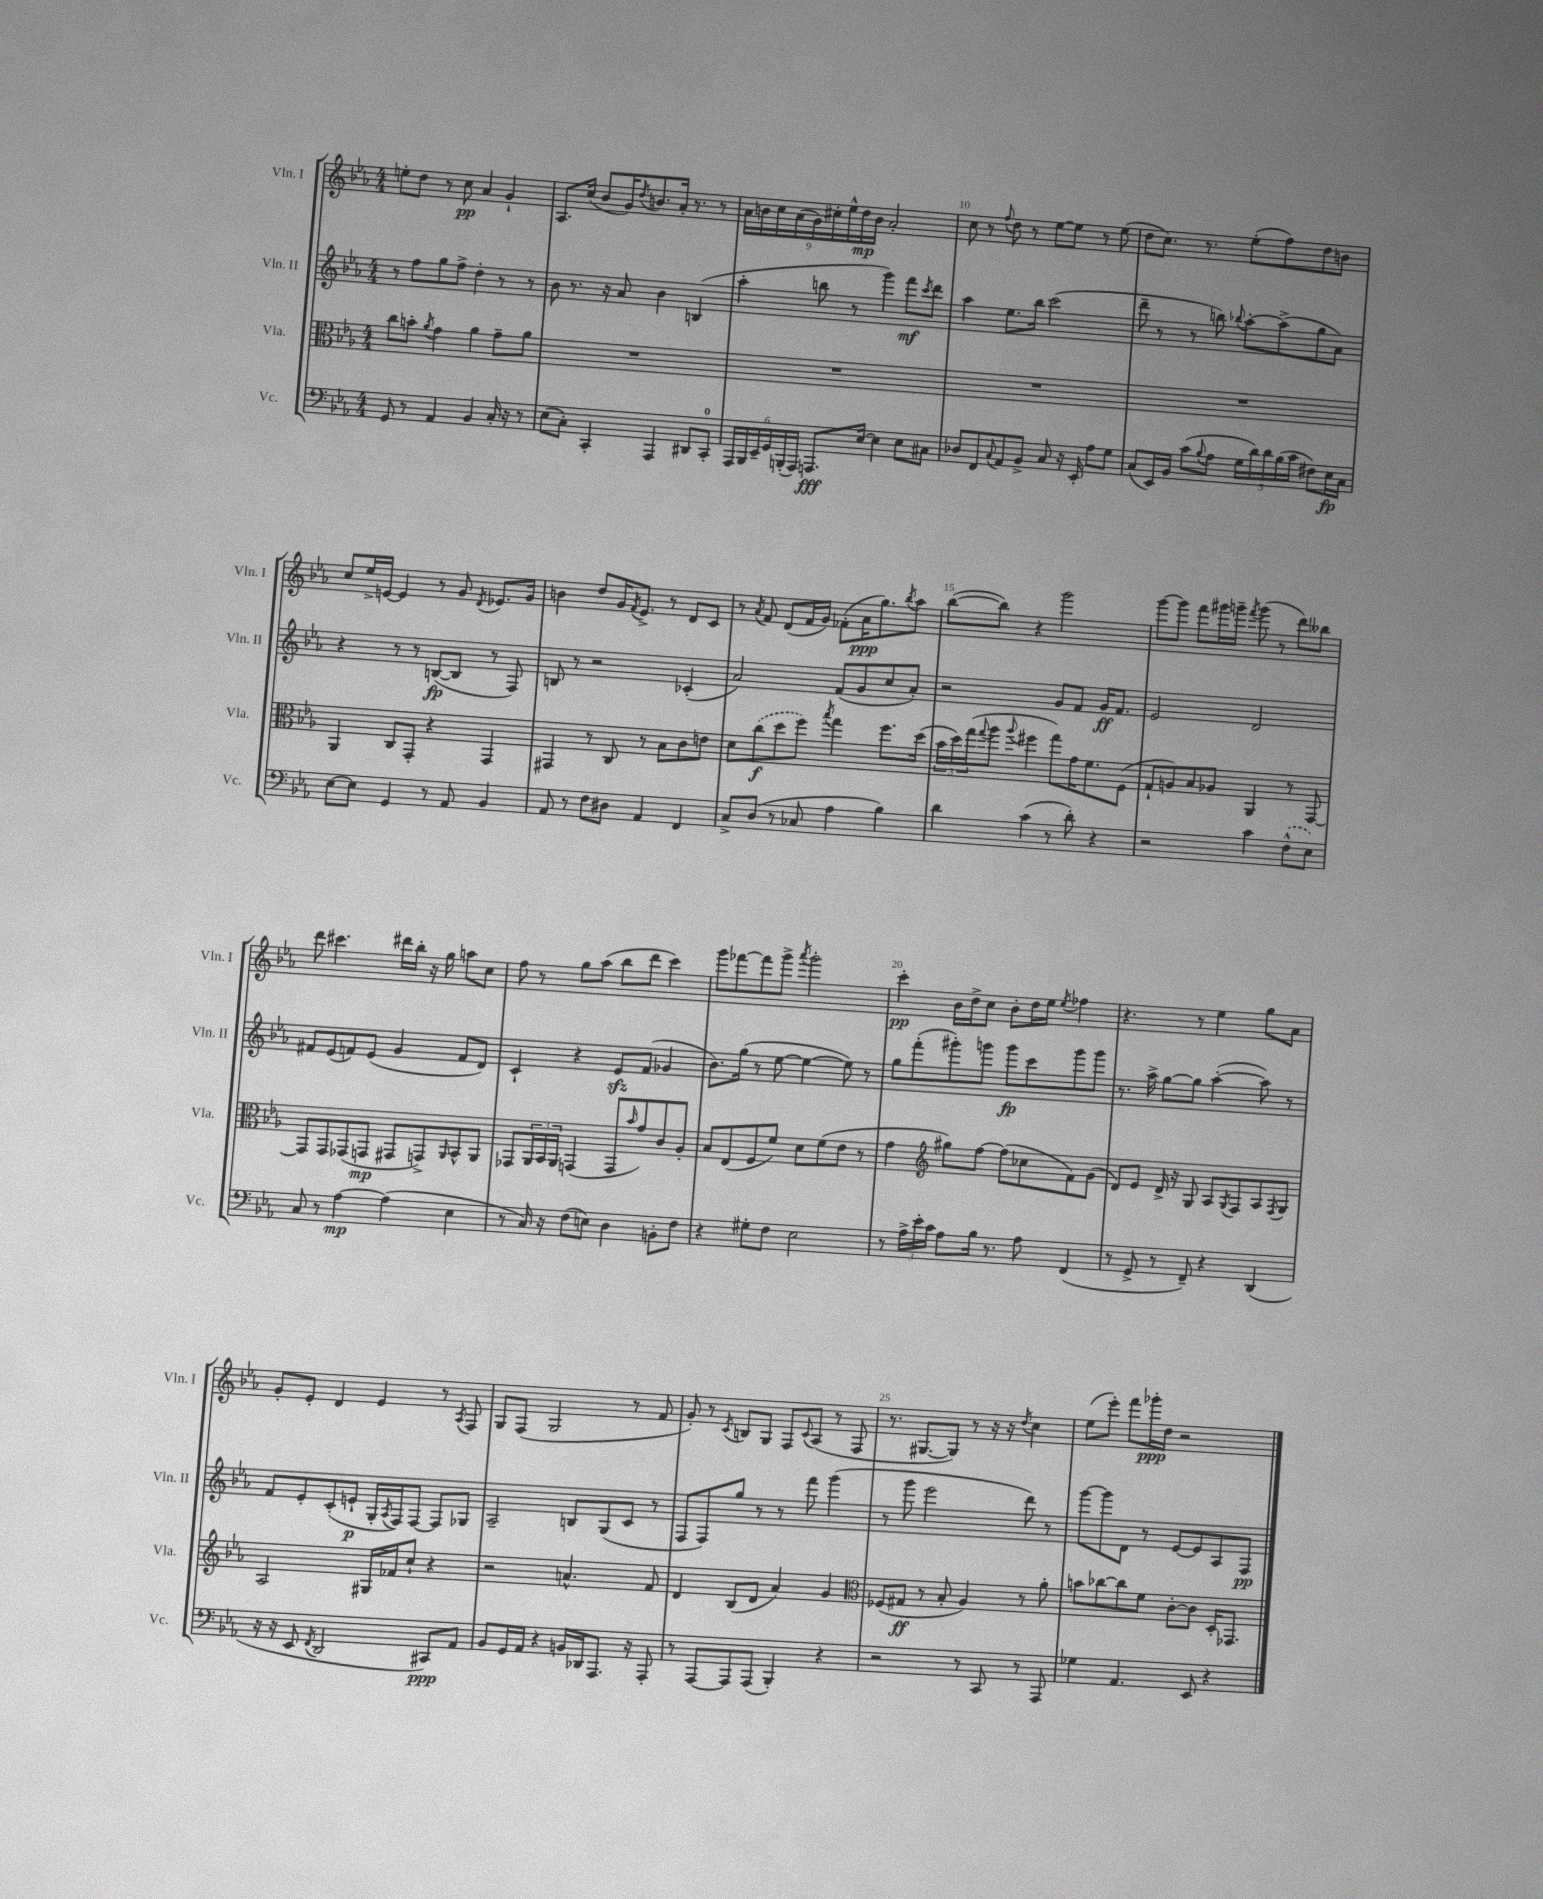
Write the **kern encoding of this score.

**kern	**kern	**kern	**kern
*staff4	*staff3	*staff2	*staff1
*clefF4	*clefC3	*clefG2	*clefG2
*k[b-e-a-]	*k[b-e-a-]	*k[b-e-a-]	*k[b-e-a-]
*M4/4	*M4/4	*M4/4	*M4/4
8GG	8cc	8r	8ee'
8r	8b'	8ff	8dd
.	8qa-	.	.
4AA-	4g	8gg	8r
.	.	8ff^	8cc
4BB-	4a-	4dd'	4a-
16C'	8g~	8r	4g`
16r	.	.	.
8r	8a-	8r	.
=	=	=	=
(8E-	1r	8b-	8.A-
8C')	.	8.r	.
.	.	.	(16cc
4CC'	.	.	8b-
.	.	16r	.
.	.	8a-	16g)
.	.	.	8qdd
.	.	.	8.b
4AAA-	.	4b-	.
.	.	.	16a-'
.	.	.	8.r
8DD#	.	(4B	.
8CC'	.	.	8r
=	=	=	=
24AAA-	1r	4aa-'	18a-
24BBB-	.	.	.
.	.	.	18b
24EE-~	.	.	.
.	.	.	18cc
24GG	.	.	.
(24BBB'	.	.	(18a-
24AAA-)	.	.	.
.	.	.	18g)
8.AAA	.	8bb	.
.	.	.	18cc#'
.	.	.	18ee-^^
.	.	8r	.
.	.	.	18dd
[16E-	.	.	.
.	.	.	18b
4E-]	.	4ggg)	2a-'
8E-	.	8fff	.
.	.	8qccc	.
8C#	.	8ddd	.
=	=	=	=
8D-	1r	4aa-	8cc
8FF	.	.	8r
8qqC	.	.	8qqff
8AA-	.	8.ee-	8dd
8BB-^	.	.	8r
.	.	16bb-	.
8C	.	(2ccc	[8ee-
16r	.	.	8ee-]
16EE-'	.	.	.
8A-	.	.	8r
8G	.	.	(8ee-
=	=	=	=
(8C	1r	8ddd~	8dd
16EE-)	.	8r	8.cc)
16BB-	.	.	.
(8c	.	8r	.
.	.	.	8.r
8qqB-	.	.	.
8A-	.	8bb)	.
.	.	8qqbb-	.
20G	.	[8aa-'	(8ee-'
20d)	.	.	.
20d	.	.	.
.	.	(8aa-^]	8ff)
(20B-	.	.	.
20c	.	.	.
8F#)	.	8gg	8dd
16E-	.	8a-)	8b
16C	.	.	.
=	=	=	=
[8E-	4AA-	4r	8cc
8E-]	.	.	16ee-^
.	.	.	[16e
4GG	8C	8r	4e]
.	8GG'	8r	.
8r	4r	([8B	8r
8AA-	.	8B]	8g
.	.	.	8qd
4BB-	4GG	8r	8.e-
.	.	8F)	.
.	.	.	16g
=	=	=	=
8AA-	4GG#	8B	4b
8r	.	8r	.
8F	8r	2r	8dd
8D#	8C	.	16g
.	.	.	8qf
.	.	.	8.e-^
4AA-	8r	.	.
.	8B-	.	8r
4FF	8c	(4c-'	8d
.	8e	.	8c
=	=	=	=
8C^	8d	2a-)	8r
.	.	.	8qa-
(8D	(8cc	.	8f
8r	8dd	.	(8d
8C-	8ff)	.	16f
.	.	.	16g)
.	8qbb-	.	.
4A-	4gg	(8f	(8f-'
.	.	8g	16a-
.	.	.	8.gg)
4B-)	8.ff	8cc	.
.	.	.	8qbb-
.	.	8a-')	8aa-
.	(16dd	.	.
=	=	=	=
4d	24b-	2r	([8bb-
.	24dd)	.	.
.	(24gg	.	.
.	8qqgg	.	.
.	8aa-	.	8bb-])
.	8qqaa-	.	.
(4c	4ff#	.	4r
8r	8gg)	8g	2ggg
8d')	16g	8f	.
.	8.f	.	.
4r	.	16g	.
.	.	8.f	.
.	(8F	.	.
=	=	=	=
2r	8G`	2e-	[8ggg
.	8A)	.	8ggg]
.	8B-	.	8fff
.	8A-	.	16ggg#
.	.	.	16ggg~
.	.	.	8qfff
4c	4AA-	2d	(8ggg
.	.	.	8r
(8F^^	8r	.	8ddd)
8E-)	[8GG	.	8bb--
=	=	=	=
8C	8GG]	8f#	8ddd
8r	8GG	(8e-	4.ccc#
[4A-	(8GG-	8f)	.
.	8GG	(8e-	.
(4A-]	8GG#	4g	16ddd#
.	.	.	16bb-'
.	8GG^)	.	16r
.	.	.	16gg
.	16qqAA-	.	.
4E-	8BB-^^	8f	8aa
.	8AA-	8d)	8cc
=	=	=	=
8r	8GG-	4c`	8ff
16C)	24AA-	.	8r
.	24BB-	.	.
16r	.	.	.
.	24AA-	.	.
(8F	(4GG	4r	8gg
8E)	.	.	(8aa-
4D	8GG	8e-	8bb-
.	16qqb-	.	.
.	8g)	(8f	8ddd
8BB'	8c	4g-	4ccc)
8F	8A-'	.	.
=	=	=	=
4r	8B-	8.b-)	8ggg
.	(8E-	.	[8fff-
.	.	(16gg	.
8G#'	8F	8r	8fff-]
8F	8f)	[8ee-	8ggg^
.	.	.	8qaaa-
2E-	8d	4ee-_	2ggg'
.	(8f	.	.
.	8e-	8ee-])	.
.	8r	8r	.
=	=	=	=
8r	4g	8gg	4ccc'
24A-^	.	(8fff'	.
24e-'	.	.	.
24c	.	.	.
*	*clefG2	*	*
8A-	8gg#)	8ggg#')	16b-
.	.	.	16dd^
16B-	[8ff	8ggg	8cc
8.r	.	.	.
.	(8ff]	8ggg	8b-'
8A-	8cc-	8ccc	16dd
.	.	.	16ee-
.	.	.	8qee-
(4FF	8f)	8ggg	4ff-
.	(8g	8ggg	.
=	=	=	=
8r	8d)	8.r	4.r
8GG^	8e-	.	.
.	.	16aa-^	.
8r	16d^	[8gg	.
.	16r	.	.
8FF~)	8G	8gg]	8r
4r	8A-	([4aa-'	4ee-
.	8qG	.	.
.	8F	.	.
(4DD	8A-	8aa-])	8gg
.	8qF	.	.
.	8G	8r	8a-
=	=	=	=
16r	2A-	8f	8g'
16r	.	.	.
8EE-	.	8e-'	8e-'
8qFF	.	.	.
2DD	.	(8c'	4d
.	.	8e`	.
.	16G#	16G'	4e-
.	.	8qA-	.
.	16f-	16F)	.
.	8cc`	[8F	.
8CC#)	4r	8F]	8r
.	.	.	8qA-
8AA-	.	8G-	8F
=	=	=	=
8BB-	2r	2A-~	8G
16GG	.	.	(8F
16AA-	.	.	.
4r	.	.	2G
16BB	4.a^^	8B	.
16DD-	.	.	.
8.AAA-	.	(8G	.
.	.	8c	8r
16r	.	.	.
8AAA-'	8f	8r	8f
=	=	=	=
8r	4d	8F	8g')
[8AAA-	.	8F)	8r
.	.	.	8qc
8AAA-]	(8B-	8gg	8B
(8AAA-	8d	8r	8G
4BBB-')	4a-)	8r	8F
.	.	.	8qqc
.	.	8fff	(8A-
4r	4g	(4ggg	8r
.	.	.	8F
=	=	=	=
*	*clefC3	*	*
2r	(8F-	8r	8.r
.	8G#	8ggg	.
.	.	.	[8.G#
.	8r	2eee-	.
.	8B-'	.	8G#])
8r	4A-)	.	8r
8CC	.	.	16r
.	.	.	16r
.	.	.	8qdd
8r	8r	8ddd)	4cc
8AAA-	8a-'	8r	.
=	=	=	=
4G-	8b	[8ggg	(8ee-
.	[8cc-	8ggg]	8eee-')
4.AA-	8cc-]	8d	8fff
.	8f	8r	16ggg-'
.	.	.	16dd
.	[8c'	[8e-	2r
8EE-	8c]	8e-]	.
4r	16D'	8A-	.
.	8.GG-	.	.
.	.	8F	.
==	==	==	==
*-	*-	*-	*-
